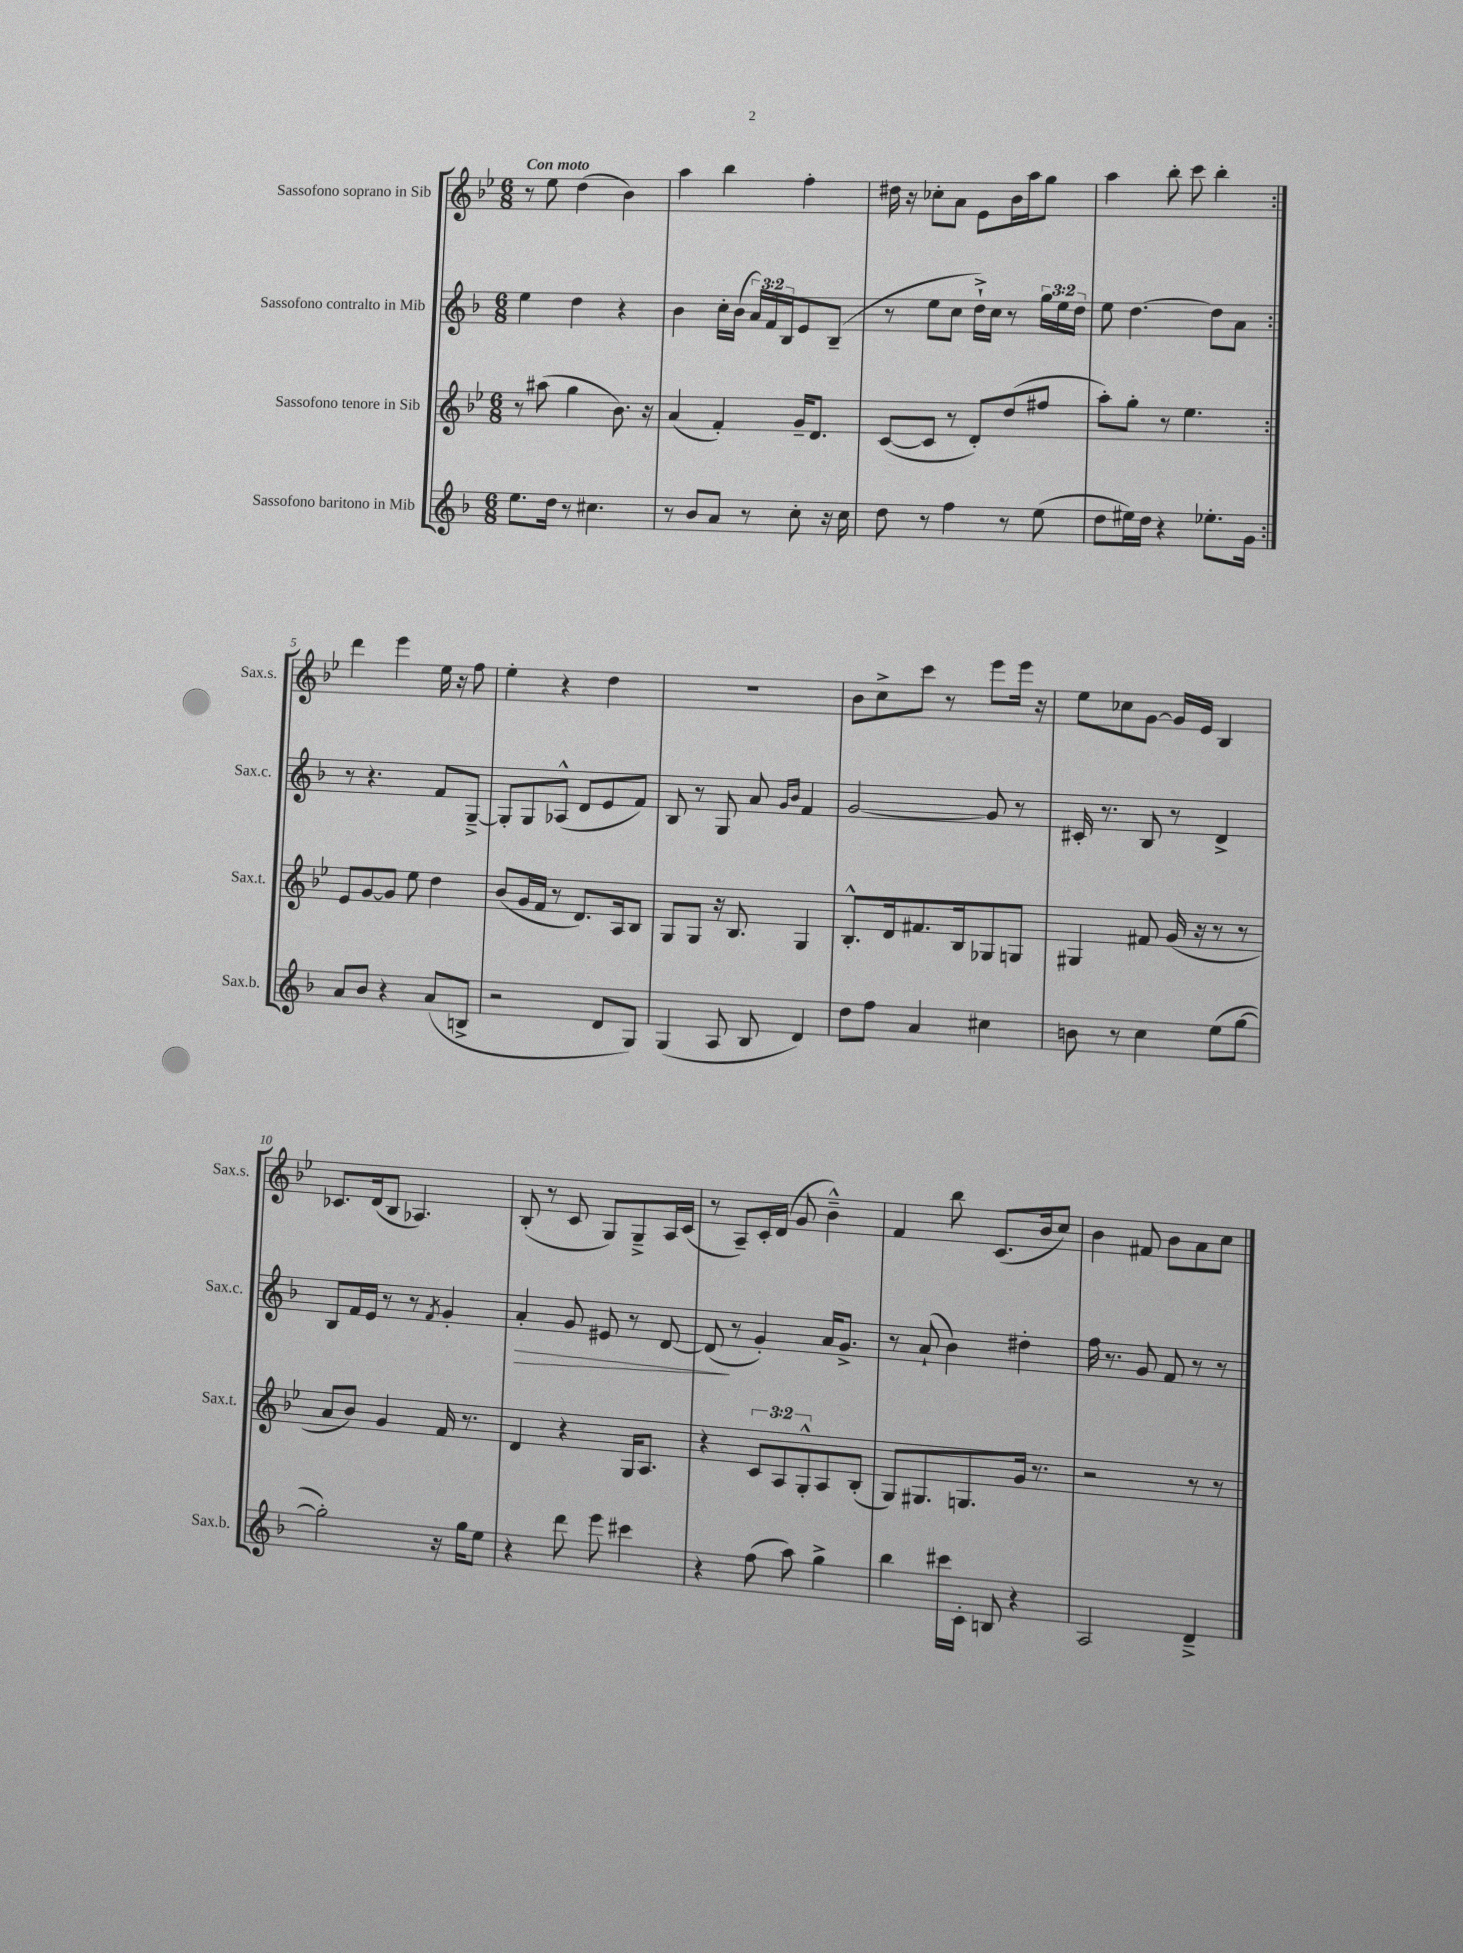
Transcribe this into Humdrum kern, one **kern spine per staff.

**kern	**kern	**kern	**kern
*staff4	*staff3	*staff2	*staff1
*clefG2	*clefG2	*clefG2	*clefG2
*k[b-]	*k[b-e-]	*k[b-]	*k[b-e-]
*M6/8	*M6/8	*M6/8	*M6/8
8.ee	8r	4ee	8r
.	(8aa#	.	8ee-
16dd	.	.	.
8r	4gg	4dd	(4dd
4.cc#	.	.	.
.	8.b-)	4r	4b-)
.	16r	.	.
=	=	=	=
8r	(4a	4b-	4aa
8b-	.	.	.
8a	4f')	16cc'	4bb-
.	.	(16b-	.
8r	.	24a)	.
.	.	24f	.
.	.	24B-	.
8cc'	16g~	8e	4ff'
.	8.d	.	.
16r	.	(8B-~	.
16cc	.	.	.
=	=	=	=
8dd	([8c	8r	16dd#
.	.	.	16r
8r	8c]	8ee	8cc-'
4ff	8r	8cc	8a
.	8d')	16dd`^)	8e-
.	.	16cc	.
8r	(8dd	8r	16b-
.	.	.	16aa
(8ee	8ff#	24gg	8gg
.	.	24ee	.
.	.	24dd	.
=	=	=	=
8dd	8aa')	8ee	4aa
16ee#)	8gg'	[4.dd	.
16dd	.	.	.
4r	8r	.	8bb-'
.	4.ee-	.	8ccc
8.ee-'	.	8dd]	4bb-'
.	.	8a	.
16g	.	.	.
=:|!	=:|!	=:|!	=:|!
8a	8e-	8r	4ddd
8b-	[8g	4.r	.
4r	8g]	.	4eee-
.	8ee-	.	.
(8a	4dd	8f	16ee-
.	.	.	16r
8B^	.	[8G~^	8ff
=	=	=	=
2r	(8b-	8G']	4ee-'
.	16g	8G	.
.	16f	.	.
.	8r	(8A-^^	4r
.	8.d)	8d	.
8d	.	8e	4dd
.	16A	.	.
8G)	8B-	8f)	.
=	=	=	=
(4G	8G	8B-	2.r
.	8G	8r	.
8A	16r	8G	.
.	8.B-	.	.
8B-	.	8a	.
.	.	16qqg	.
.	.	16qqb-	.
4d)	4G	4f	.
=	=	=	=
8dd	8.B-'^^	[2g	8b-
8ff	.	.	8cc^
.	16d	.	.
4a	8.f#	.	8ccc
.	.	.	8r
.	16B-	.	.
4cc#	8G-	8g]	8eee-
.	8G	8r	16eee-
.	.	.	16r
=	=	=	=
8b	4G#	16c#'	8ee-
.	.	8.r	.
8r	.	.	8cc-
4cc	8f#	8B-	[8g
.	(16g	8r	16g]
.	16r	.	16e-
(8ee	8r	4d^	4B-
[8gg	8r	.	.
=	=	=	=
2gg'])	8a	8B-	8.c-
.	8b-)	16f	.
.	.	16e	(16d
.	4g	8r	8B-
.	.	8r	4.A-)
.	.	8qf	.
16r	16f	4g'	.
16gg	8.r	.	.
8ee	.	.	.
=	=	=	=
4r	4d	4a'	(8B-'
.	.	.	8r
8ddd	4r	8g	8c
8eee	.	8e#	8G)
4ccc#	16G	8r	8G~^
.	8.A	.	.
.	.	[8d	16A
.	.	.	(16c
=	=	=	=
4r	4r	(8d]	8r
.	.	8r	8A~)
(8ff	12c	4g')	16c'
.	.	.	(16d
.	12A	.	.
8aa)	.	.	8g
.	12G'^^	.	.
4gg^	8A	16a	4b-~^^)
.	.	8.g^	.
.	(8B-'	.	.
=	=	=	=
4bb-	8G)	8r	4f
.	8.G#	(8a`	.
16ccc#	.	4b-)	8bb-
16c'	8.G	.	.
8B	.	.	(8.c
4r	16g	4dd#'	.
.	8.r	.	16b-
.	.	.	8cc)
=	=	=	=
2A	2r	16ff	4b-
.	.	8.r	.
.	.	8g	8f#
.	.	8f	8b-
4d~^	8r	8r	8a
.	8r	8r	8cc
==	==	==	==
*-	*-	*-	*-
